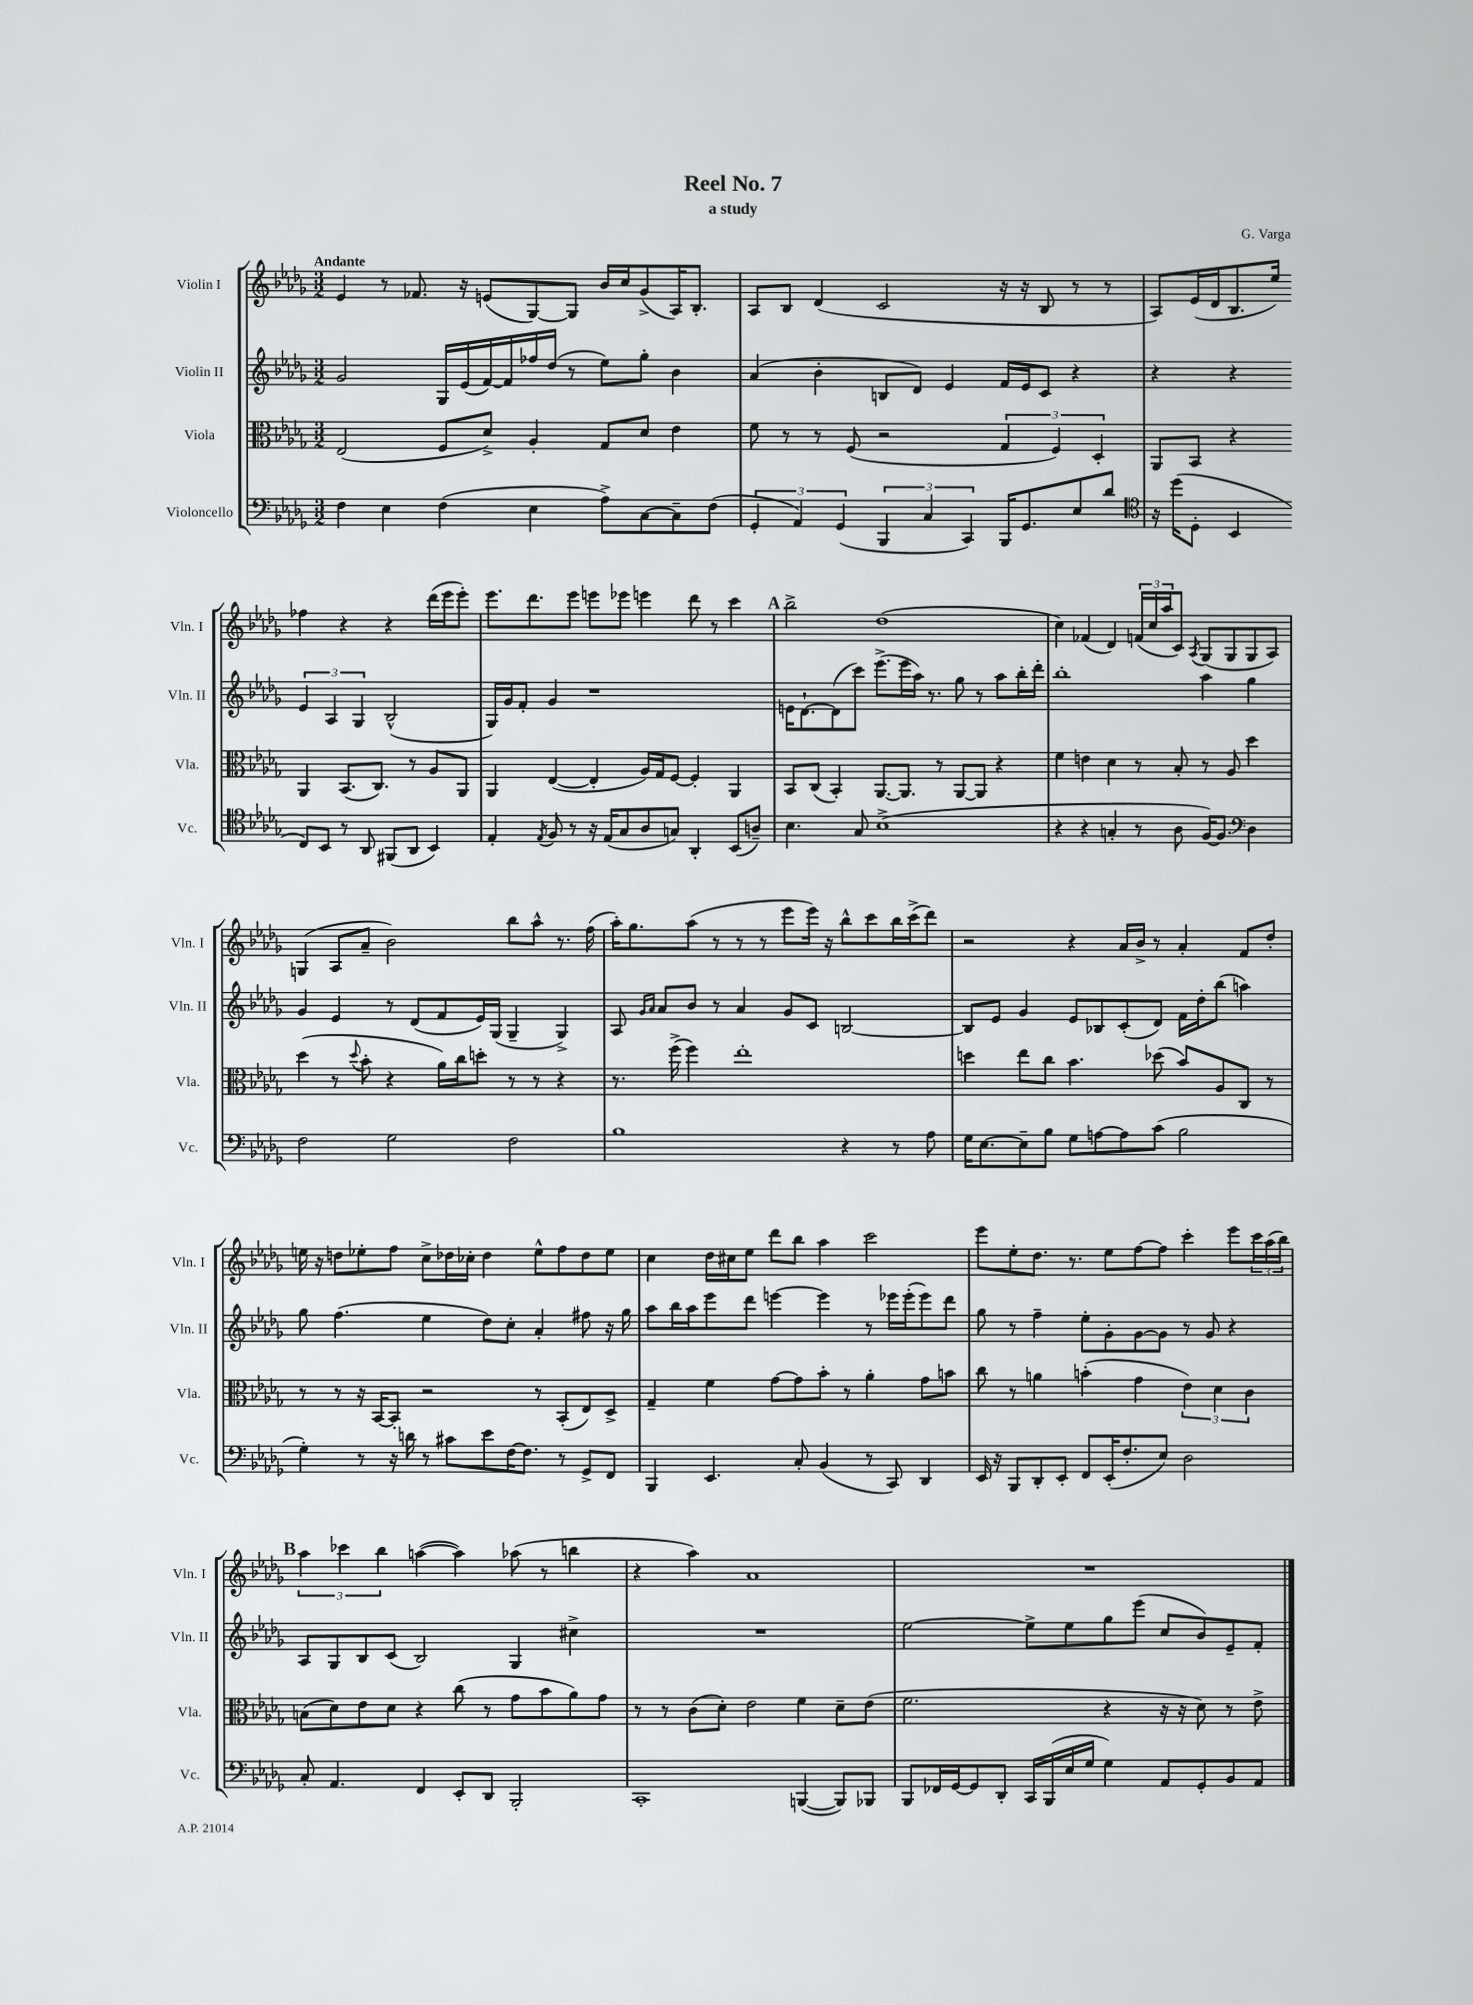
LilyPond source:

\header { title = "Reel No. 7" composer = "G. Varga" subtitle = "a study" }
<<
\new StaffGroup <<
\new Staff = "s0" \with { instrumentName = "Violin I" shortInstrumentName = "Vln. I" } {
    \clef treble \key des \major \numericTimeSignature \time 3/2 \tempo "Andante"
    ees'4 r8 fes'8. r16 e'8( ges8~) ges8 bes'16 c''16 ges'8->( aes16) bes8.-. |
    aes8 bes8 des'4( c'2 r16 r16 bes8 r8 r8 |
    aes8) ees'16( des'16 bes8. ees''16) fes''4 r4 r4 des'''16( ees'''16 ees'''8-.) |
    ees'''8. des'''8. ees'''8 e'''8 ees'''8 e'''4 des'''8 r8 c'''4 |
    \mark \markup { \bold "A" } bes''2-> des''1( |
    c''4) fes'4( des'4) \tuplet 3/2 { f'16( c''16 aes''16 } c'8) \acciaccatura { aes8 } ges8( ges8 ges8 aes8) |
    g4( aes8 aes'8-- bes'2) bes''8 aes''8-^ r8. f''16( |
    aes''16-.) ges''8. aes''8( r8 r8 r8 ees'''8 ees'''16) r16 bes''8-^ c'''8 bes''16 c'''16->( des'''8) |
    r2 r4 aes'16 bes'16-> r8 aes'4-. f'8 des''8-. |
    e''16 r16 d''8 ees''8-. f''8 c''8-> des''16 ces''16-. des''4 ees''8-^ f''8 des''8 ees''8 |
    c''4 des''16 cis''16 ees''8 des'''8 bes''8 aes''4 c'''2 |
    ees'''8 ees''8-. des''8. r8. ees''8 f''8~ f''8 c'''4-. ees'''8 \tuplet 3/2 { c'''16 aes''16( bes''16) } |
    \mark \markup { \bold "B" } \tuplet 3/2 { aes''4 ces'''4 bes''4 } a''4~( a''4) aes''8( r8 b''4 |
    r4 aes''4) aes'1 |
    R1. \bar "|." |
}
\new Staff = "s1" \with { instrumentName = "Violin II" shortInstrumentName = "Vln. II" } {
    \clef treble \key des \major \numericTimeSignature \time 3/2
    ges'2 ges16 ees'16( f'16~) f'16 fes''16 des''16( r8 ees''8) ges''8-. bes'4 |
    aes'4( bes'4-. b8 des'8) ees'4 f'16 ees'16 c'8 r4 |
    r4 r4 \tuplet 3/2 { ees'4 aes4 ges4 } bes2-^( |
    ges16) ges'16 f'8-. ges'4 r1 |
    \mark \markup { \bold "A" } e'16 des'8.~-! des'8( c'''8) ees'''8.->( ees'''16 aes''16) r8. ges''8 r8 aes''8 bes''16-. des'''16-. |
    bes''1-. aes''4 ges''4 |
    ges'4 ees'4 r8 des'8( f'8 ees'16) ges16( ges4-- ges4->) |
    aes8 \grace { ges'16 aes'16 } aes'8 bes'8 r8 aes'4 ges'8 c'8 b2~ |
    b8 ees'8 ges'4 ees'8 bes8 c'8-.( des'8) f'16 des''16-. bes''8( a''4) |
    ges''8 f''4.( ees''4 des''8) c''8-. aes'4-. fis''8 r16 ges''16 |
    aes''8 bes''16 aes''16 ees'''8 des'''8 e'''4~ e'''4 r8 ees'''16 ees'''16-.( ees'''8) des'''8 |
    ges''8 r8 f''4-- ees''8-. ges'8-. ges'8~ ges'8 r8 ges'8 r4 |
    \mark \markup { \bold "B" } aes8 ges8 bes8 c'8( bes2) ges4 cis''4-> |
    R1. |
    ees''2~ ees''8-> ees''8 ges''8 ees'''8( c''8 bes'8) ees'8-- f'8-. \bar "|." |
}
\new Staff = "s2" \with { instrumentName = "Viola" shortInstrumentName = "Vla." } {
    \clef alto \key des \major \numericTimeSignature \time 3/2
    ees2( f8 des'8->) aes4-. ges8 des'8 ees'4 |
    f'8 r8 r8 f8( r2 \tuplet 3/2 { ges4 f4) des4-. } |
    aes,8 bes,8 r4 aes,4 bes,8.( c8.) r8 aes8 aes,8 |
    aes,4 ees4~( ees4-. aes16) ges16 f8~ f4-. aes,4 |
    \mark \markup { \bold "A" } bes,8 c8( bes,4-.) aes,8.~ aes,8. r8 aes,8~ aes,8 r4 |
    f'4 e'4 des'4 r8 bes8-. r8 aes8 des''4 |
    des''4( r8 \appoggiatura { des''8 } bes'8-. r4 aes'16) c''16 d''8-. r8 r8 r4 |
    r8. f''16->( f''4) ees''1-. |
    d''4 ees''8 c''8 bes'4. des''8( bes'8) aes8 c8 r8 |
    r8 r8 r16 bes,16~ bes,8-. r2 r8 bes,8-.( ees8) des8-> |
    ges4-- f'4 ges'8~ ges'8 bes'8-. r8 aes'4-. ges'8 b'8 |
    c''8 r8 a'4 b'4-.( ges'4 \tuplet 3/2 { ees'4) des'4 c'4 } |
    \mark \markup { \bold "B" } b8( des'8) ees'8 des'8 r4 c''8( r8 ges'8 bes'8 aes'8) ges'8 |
    r8 r8 c'8( des'8-.) ees'2 f'4 des'8-- ees'8( |
    f'2. r4 r16 r16 des'8) r8 ees'8-> \bar "|." |
}
\new Staff = "s3" \with { instrumentName = "Violoncello" shortInstrumentName = "Vc." } {
    \clef bass \key des \major \numericTimeSignature \time 3/2
    f4 ees4 f4( ees4 aes8->) c8~ c8-- f8( |
    \tuplet 3/2 { ges,4-. aes,4) ges,4( } \tuplet 3/2 { bes,,4 c4 c,4) } bes,,16 ges,8. ees8 des'8 |
    \clef tenor r16 des''16( des8-. bes,4 c8) bes,8 r8 aes,8 fis,8( aes,8 bes,4) |
    ees4-. \acciaccatura { ees8 } f8 r8 r16 ees16( ges8 aes8 g8) aes,4-. bes,8( a8--) |
    \mark \markup { \bold "A" } bes4. ges8 bes1->( |
    r4 r4 g4-. r8 aes8 f16~) f8. \clef bass des4 |
    f2 ges2 f2 |
    bes1 r4 r8 aes8 |
    ges16 ees8.~ ees8-- bes8 ges8 a8~ a8 c'8( bes2 |
    ges4-.) r8 r16 d'16 r8 cis'8 ees'8 f16~ f8. r8 ges,8-> f,8 |
    bes,,4 ees,4. c8-. bes,4( r8 c,8) des,4 |
    ees,16 r16 bes,,8 des,8-. ees,8-. f,8 ees,16-.( f8.-. ees8) des2 |
    \mark \markup { \bold "B" } c8-. aes,4. f,4 ees,8-. des,8 bes,,2-. |
    c,1-. b,,4~( b,,8) bes,,8 |
    bes,,8 fes,16 ges,16~ ges,8 des,8-. c,16 bes,,16( ees16 ges16 ges4) aes,8 ges,8-. bes,8 aes,8 \bar "|." |
}
>>
>>
\layout { \context { \Score \remove "Bar_number_engraver" } }
